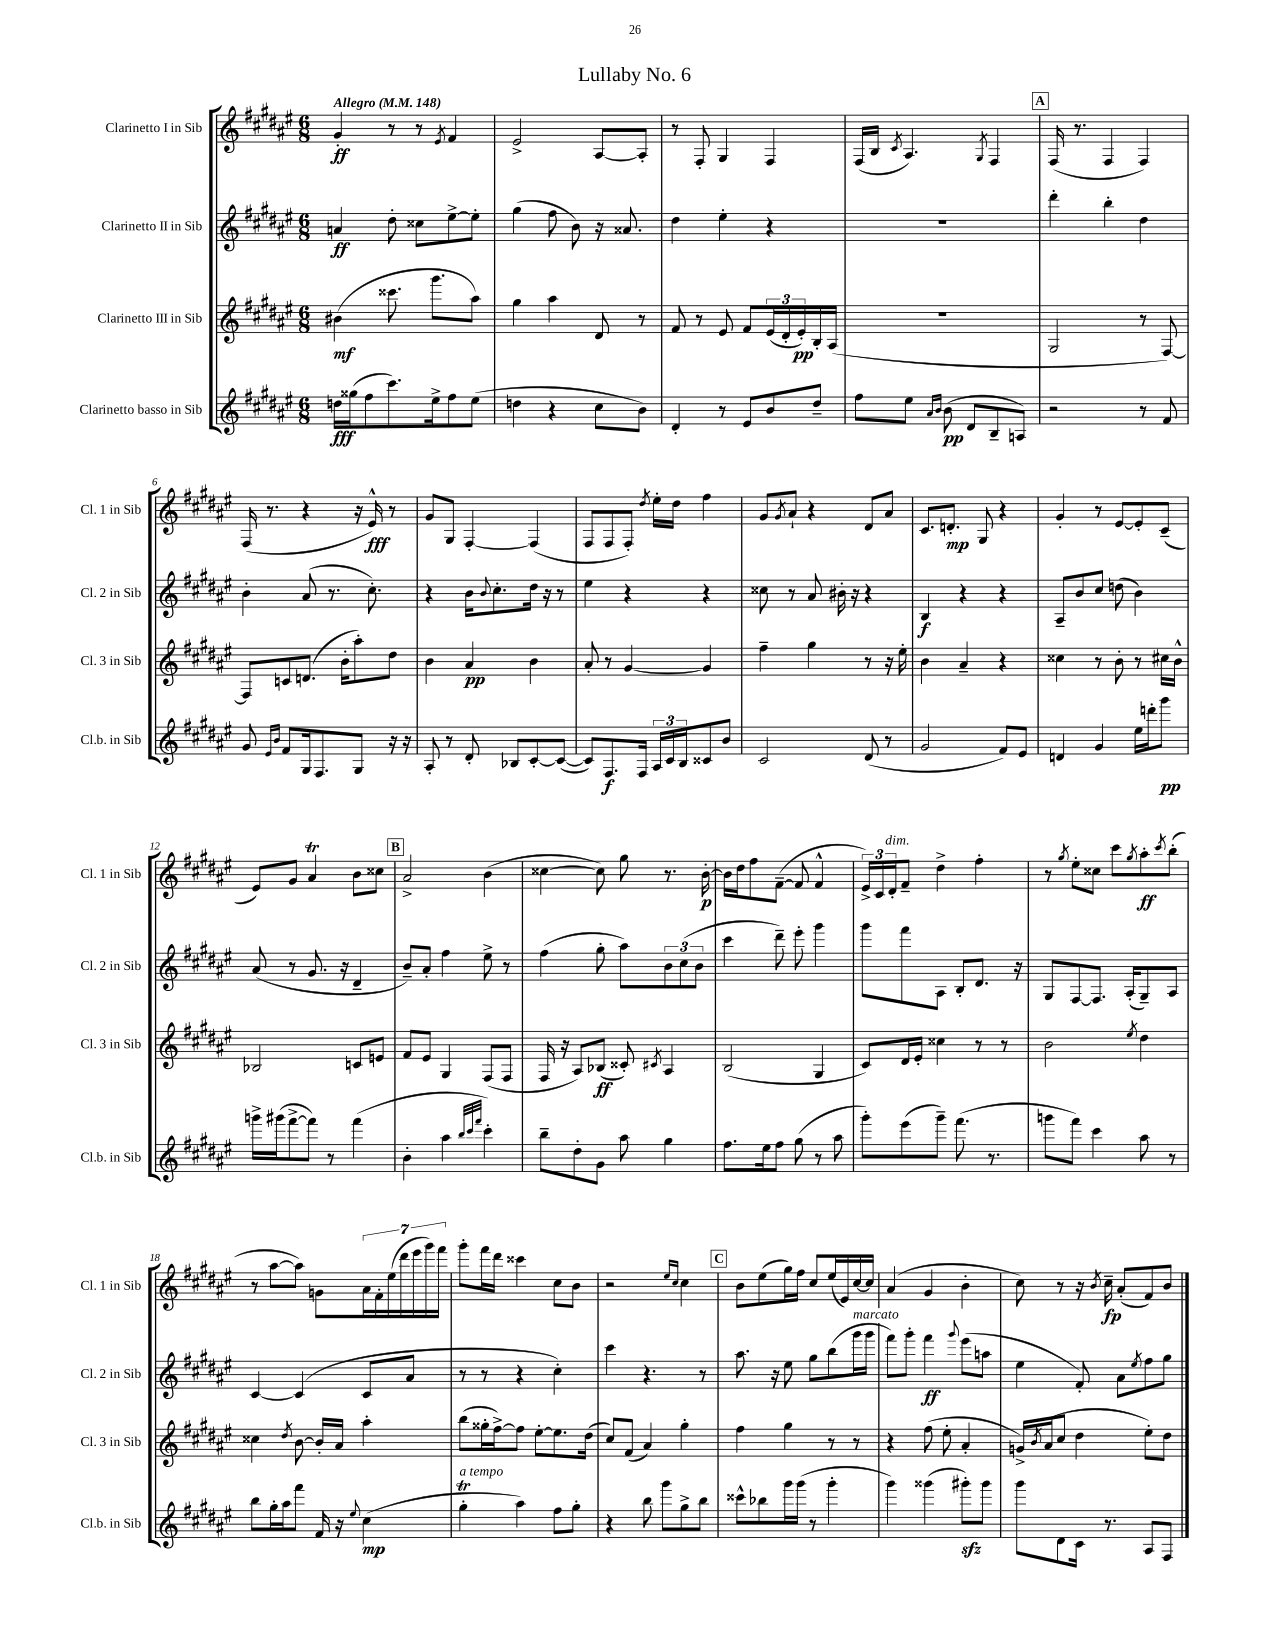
\header { title = "Lullaby No. 6" }
<<
\new StaffGroup <<
\new Staff = "s0" \with { instrumentName = "Clarinetto I in Sib" shortInstrumentName = "Cl. 1 in Sib" } {
    \clef treble \key fis \major \numericTimeSignature \time 6/8 \tempo "Allegro" 4 = 148
    gis'4-.\ff r8 r8 \acciaccatura { eis'8 } fis'4 |
    eis'2-> ais8~ ais8-. |
    r8 fis8-. gis4 fis4 |
    fis16( b16 \acciaccatura { cis'8 } ais4.) \acciaccatura { gis8 } fis4 |
    \mark \markup { \box "A" } fis16( r8. fis4 fis4) |
    fis16( r8. r4 r16 eis'16-^\fff) r8 |
    gis'8 gis8 fis4~-. fis4( |
    fis8 fis8 fis8-.) \acciaccatura { dis''8 } eis''16-. dis''16 fis''4 |
    gis'8 \acciaccatura { gis'8 } ais'8-! r4 dis'8 ais'8 |
    cis'8. d'8.-.\mp gis8 r4 |
    gis'4-. r8 eis'8~ eis'8-. cis'8--( |
    eis'8) gis'8 ais'4\trill b'8 cisis''8 |
    \mark \markup { \box "B" } ais'2-> b'4( |
    cisis''4~ cisis''8) gis''8 r8. b'16~-.\p |
    b'16 dis''16 fis''8 fis'8~--( fis'8 fis'4-^ |
    \tuplet 3/2 { eis'16->) cis'16 dis'16-.^\markup { \italic "dim." } } fis'8-- dis''4-> fis''4-. |
    r8 \acciaccatura { gis''8 } eis''8-. cisis''8 cis'''8 \acciaccatura { gis''8 } ais''8-.\ff \acciaccatura { cis'''8 } b''8-.( |
    r8 ais''8~ ais''8) g'8 \tuplet 7/4 { ais'16 fis'16-. eis''16( dis'''16 eis'''16 gis'''16) fis'''16 } |
    gis'''8-. fis'''16 dis'''16 cisis'''4 cis''8 b'8 |
    r2 \grace { eis''16 cis''16 } cis''4 |
    \mark \markup { \box "C" } b'8 eis''8( gis''16) fis''16 cis''8 eis''16( eis'16) cis''16~ cis''16 |
    ais'4( gis'4 b'4-. |
    cis''8) r8 r16 \acciaccatura { b'8 } cis''16--\fp ais'8-.( fis'8) b'8 \bar "|." |
}
\new Staff = "s1" \with { instrumentName = "Clarinetto II in Sib" shortInstrumentName = "Cl. 2 in Sib" } {
    \clef treble \key fis \major \numericTimeSignature \time 6/8
    a'4\ff dis''8-. cisis''8 eis''8~-> eis''8-. |
    gis''4( fis''8 b'8) r16 aisis'8. |
    dis''4 eis''4-. r4 |
    R2. |
    \mark \markup { \box "A" } dis'''4-. b''4-. dis''4 |
    b'4-. ais'8( r8. cis''8.-.) |
    r4 b'16 \appoggiatura { b'8 } cis''8.-. dis''16 r16 r8 |
    eis''4 r4 r4 |
    cisis''8 r8 ais'8 bis'16-. r16 r4 |
    b4\f r4 r4 |
    ais8-- b'8 cis''8 d''8( b'4) |
    ais'8( r8 gis'8. r16 dis'4-- |
    \mark \markup { \box "B" } b'8--) ais'8-. fis''4 eis''8-> r8 |
    fis''4( gis''8-. ais''8) \tuplet 3/2 { b'8 cis''8( b'8 } |
    cis'''4 dis'''8--) eis'''8-. gis'''4 |
    gis'''8 fis'''8 ais8 b8-. dis'8. r16 |
    gis8 fis8~ fis8. ais16-.( gis8--) ais8 |
    cis'4~ cis'4( cis'8 ais'8 |
    r8 r8 r4 cis''4-.) |
    cis'''4 r4. r8 |
    \mark \markup { \box "C" } ais''8. r16 eis''8 gis''8 b''8( gis'''16^\markup { \italic "marcato" } gis'''16 |
    fis'''8) gis'''8-. fis'''4\ff \appoggiatura { gis'''8 } eis'''8( a''8 |
    eis''4 fis'8-.) ais'8 \acciaccatura { eis''8 } fis''8 gis''8 \bar "|." |
}
\new Staff = "s2" \with { instrumentName = "Clarinetto III in Sib" shortInstrumentName = "Cl. 3 in Sib" } {
    \clef treble \key fis \major \numericTimeSignature \time 6/8
    bis'4\mf( cisis'''8. gis'''8. ais''8) |
    gis''4 ais''4 dis'8 r8 |
    fis'8 r8 eis'8 fis'8 \tuplet 3/2 { eis'16( dis'16-. eis'16-.\pp) } b16-. ais16( |
    R2. |
    \mark \markup { \box "A" } gis2 r8 fis8~) |
    fis8 c'8 d'8.( b'16-. ais''8-.) dis''8 |
    b'4 ais'4\pp b'4 |
    ais'8-. r8 gis'4~ gis'4 |
    fis''4-- gis''4 r8 r16 eis''16-. |
    b'4 ais'4-- r4 |
    cisis''4 r8 b'8-. r8 cis''16 b'16-^ |
    bes2 c'8 e'8 |
    \mark \markup { \box "B" } fis'8 eis'8 gis4 fis8( fis8 |
    fis16 r16 ais8) bes8\ff( cisis'8-.) \acciaccatura { cis'8 } ais4 |
    b2( gis4 |
    cis'8) dis'16 eis'16-. cisis''4 r8 r8 |
    b'2 \acciaccatura { eis''8 } dis''4 |
    cisis''4 \acciaccatura { dis''8 } b'8~ b'16-. ais'16 ais''4-. |
    b''8( gisis''16-. fis''16~->) fis''8 eis''8~-. eis''8. dis''16( |
    cis''8) fis'8( ais'4) gis''4-. |
    \mark \markup { \box "C" } fis''4 gis''4 r8 r8 |
    r4 fis''8( eis''8-. ais'4-. |
    g'16->) \acciaccatura { b'8 } ais'16( cis''8 dis''4 eis''8-.) dis''8 \bar "|." |
}
\new Staff = "s3" \with { instrumentName = "Clarinetto basso in Sib" shortInstrumentName = "Cl.b. in Sib" } {
    \clef treble \key fis \major \numericTimeSignature \time 6/8
    d''16\fff gisis''16( fis''8 cis'''8.) eis''16-> fis''8 eis''8( |
    d''4 r4 cis''8 b'8) |
    dis'4-. r8 eis'8 b'8 dis''8-- |
    fis''8 eis''8 \grace { ais'16 b'16 } b'8\pp( dis'8 b8-- a8) |
    \mark \markup { \box "A" } r2 r8 fis'8 |
    gis'8 \grace { eis'16 b'16 } fis'8 gis16 fis8. gis8 r16 r16 |
    ais8-. r8 dis'8-. bes8 cis'8~-. cis'8~( |
    cis'8) fis8.\f fis16 \tuplet 3/2 { ais16 cis'16 b16 } cisis'8 b'8 |
    cis'2 dis'8( r8 |
    gis'2 fis'8) eis'8 |
    d'4 gis'4 eis''16 d'''16-. gis'''8\pp |
    g'''16-> gis'''16( fis'''8~-> fis'''8) r8 fis'''4( |
    \mark \markup { \box "B" } b'4-. ais''4 \grace { b''32 cis'''32 fis'''32 } cis'''4-.) |
    b''8-- dis''8-. gis'8 ais''8 gis''4 |
    fis''8. eis''16 fis''8 gis''8( r8 ais''8 |
    gis'''8-.) eis'''8( gis'''8--) fis'''8.( r8. |
    g'''8 fis'''8) cis'''4 ais''8 r8 |
    b''8 gis''16-. ais''16 fis'''8 fis'16 r16 \appoggiatura { eis''8 } cis''4\mp( |
    gis''4-.\trill^\markup { \italic "a tempo" } ais''4) fis''8 gis''8-. |
    r4 b''8 gis'''8 gis''8-> b''8 |
    \mark \markup { \box "C" } cisis'''8-^ bes''8 gis'''16 gis'''16( r8 gis'''4-. |
    gis'''4) gisis'''4( gis'''8-.\sfz) gis'''8 |
    gis'''8 dis'8 cis'16 r8. ais8 fis8 \bar "|." |
}
>>
>>
